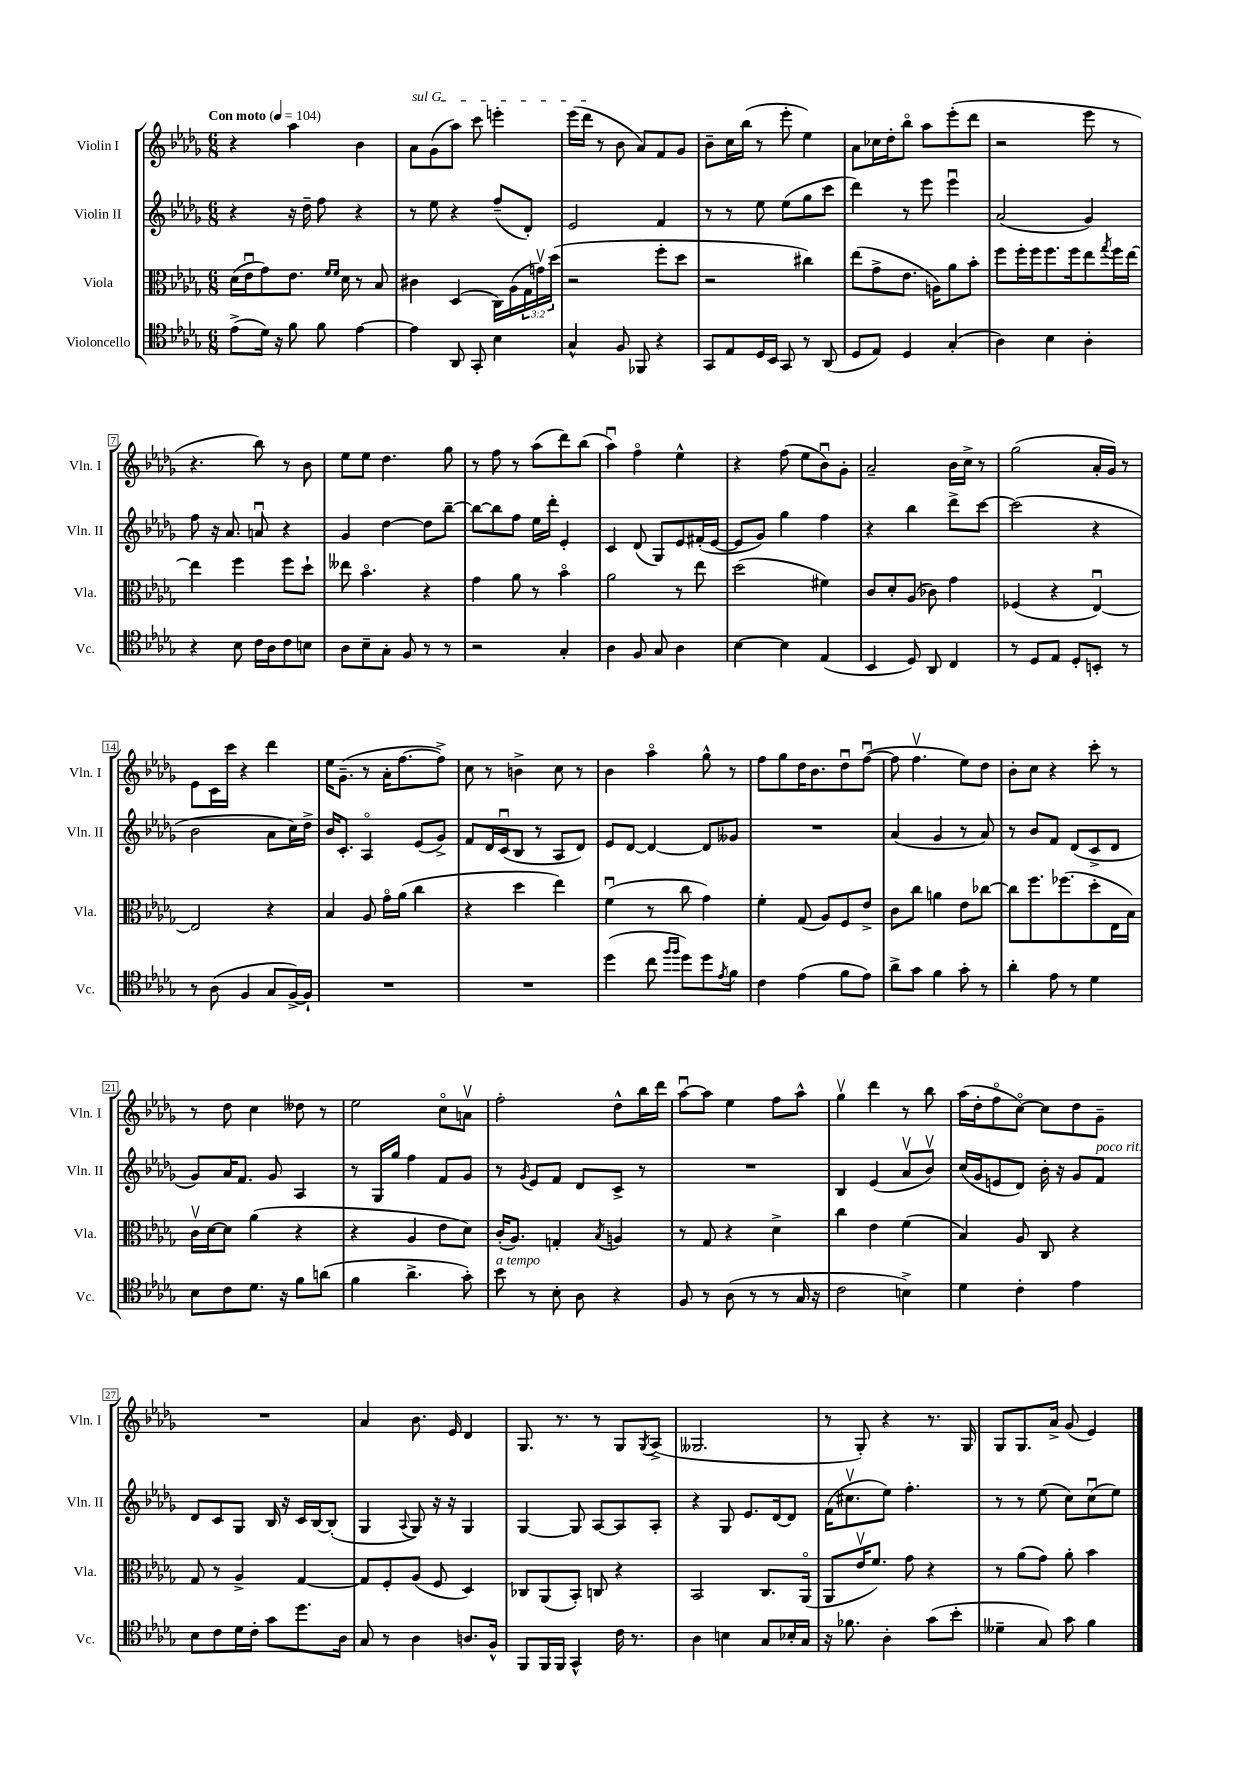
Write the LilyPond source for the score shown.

<<
\new StaffGroup <<
\new Staff = "s0" \with { instrumentName = "Violin I" shortInstrumentName = "Vln. I" } {
    \clef treble \key des \major \numericTimeSignature \time 6/8 \tempo "Con moto" 4 = 104
    r4 aes''4 bes'4 |
    \once \override TextSpanner.bound-details.left.text = \markup { \italic "sul G" } aes'8\startTextSpan ges'8( aes''8) c'''8 e'''4-. |
    ees'''16( des'''16\stopTextSpan r8 bes'8 aes'8) f'8 ges'8 |
    bes'8-- c''16 bes''16( r8 ees'''8-. ees''4) |
    aes'8 ces''16 des''16-. bes''8\flageolet aes''8 ees'''8-.( des'''8 |
    r2 ees'''8 r8 |
    r4. bes''8) r8 bes'8 |
    ees''8 ees''8 des''4. ges''8 |
    r8 f''8 r8 aes''8( des'''8) bes''8( |
    aes''4\downbow) f''4\flageolet ees''4-^ |
    r4 f''8( ees''8 bes'8\downbow) ges'8-. |
    aes'2-- bes'16 c''16-> r8 |
    ges''2( aes'16-. ges'16) r8 |
    ees'8 c'16 c'''16 r4 des'''4 |
    ees''16 ges'8.--( r8 aes'16-. f''8.~ f''8->) |
    c''8 r8 b'4-> c''8 r8 |
    bes'4 aes''4\flageolet ges''8-^ r8 |
    f''8 ges''8 des''16 bes'8. des''8\downbow f''8~\downbow( |
    f''8 f''4.\upbow ees''8) des''8 |
    bes'8-. c''8 r4 c'''8-. r8 |
    r8 des''8 c''4 deses''8 r8 |
    ees''2 c''8\flageolet a'8\upbow |
    f''2-. des''8-^ bes''16 des'''16 |
    aes''8~\downbow aes''8 ees''4 f''8 aes''8-^ |
    ges''4\upbow des'''4 r8 bes''8 |
    aes''16( des''16-. f''8\flageolet c''8~\flageolet) c''8 des''8 ges'8-- |
    R2. |
    aes'4 bes'8. ees'16 des'4 |
    ges8. r8. r8 ges8 \acciaccatura { ges8 } aes8->( |
    geses2. |
    r8 ges8-.) r4 r8. ges16 |
    ges8 ges8. aes'16-> ges'8( ees'4) \bar "|." |
}
\new Staff = "s1" \with { instrumentName = "Violin II" shortInstrumentName = "Vln. II" } {
    \clef treble \key des \major \numericTimeSignature \time 6/8
    r4 r16 des''16-- f''8 r4 |
    r8 ees''8 r4 f''8--( des'8-.) |
    ees'2 f'4 |
    r8 r8 ees''8 ees''8( ges''8 c'''8 |
    des'''4) r8 ees'''8 ees'''4\downbow |
    aes'2( ges'4) |
    f''8 r16 aes'8. a'8\downbow r4 |
    ges'4 des''4~ des''8 bes''8~-- |
    bes''8~ bes''8 f''8 ees''16 des'''16-. ees'4-. |
    c'4 des'8( ges8) ees'8 fis'16-.( ees'16~ |
    ees'8 ges'8) ges''4 f''4 |
    r4 bes''4 des'''8-> c'''8~ |
    c'''2( r4 |
    bes'2 aes'8 c''16) des''16-> |
    bes'16 c'8.-. aes4\flageolet ees'8( ges'8->) |
    f'8 des'16 c'16\downbow( bes8 r8 aes8 des'8) |
    ees'8 des'8~ des'4~ des'8 geses'8 |
    R2. |
    aes'4( ges'4 r8 aes'8) |
    r8 bes'8 f'8 des'8( c'8-> des'8 |
    ges'8) aes'16 f'8. ges'8 aes4 |
    r8 ges16 ges''16 f''4 f'8 ges'8 |
    r8 \acciaccatura { ges'8 } ees'8 f'8 des'8 c'8-> r8 |
    R2. |
    bes4 ees'4( aes'8\upbow bes'8\upbow) |
    c''16( ges'16 e'8 des'8) bes'16-. r16 ges'8 f'8^\markup { \italic "poco rit." } |
    des'8 c'8 ges8 bes16 r16 c'16 bes16~ bes8-.( |
    ges4 \appoggiatura { aes8 } ges8) r16 r16 ges4 |
    ges4~ ges8 aes8~ aes8 aes8-. |
    r4 ges8 ees'8. des'16~ des'8 |
    f'16( cis''8.\upbow ees''8) f''4.-. |
    r8 r8 ees''8( c''8) c''8\downbow( ees''8) \bar "|." |
}
\new Staff = "s2" \with { instrumentName = "Viola" shortInstrumentName = "Vla." } {
    \clef alto \key des \major \numericTimeSignature \time 6/8 \override Staff.TupletNumber.text = #tuplet-number::calc-fraction-text
    des'16( ees'16\downbow ges'8) ees'8. \grace { f'16 f'16 } des'16 r8 bes8 |
    cis'4 des4( c16) aes16( \tuplet 3/2 { ges16 g'16\upbow) des''16( } |
    r2 f''8-. des''8 |
    r2 cis''4) |
    ees''8( ges'8-> ees'8. a16) aes'8 bes'8-. |
    f''8 f''16-. f''16 f''8. f''16 ees''8 \acciaccatura { ges''8 } f''16 ees''16~ |
    ees''4 f''4 f''8 des''8-! |
    eeses''8 bes'4.\flageolet r4 |
    ges'4 aes'8 r8 bes'4\flageolet |
    aes'2 r8 ees''8 |
    des''2( fis'4) |
    c'8 des'8-. aes8( ces'8) ges'4 |
    fes4( r4 ees4~\downbow) |
    ees2 r4 |
    bes4 aes8 ges'16\flageolet aes'16( c''4 |
    r4 des''4 ees''4) |
    f'4\downbow( r8 c''8 ges'4) |
    f'4-. ges8( aes8) f8 ees'8-> |
    c'8 c''8 a'4 ees'8 ces''8~ |
    ces''8 f''8. fes''8.( des''8-. ees16 bes16) |
    c'16\upbow des'16~ des'8 aes'4( r4 |
    r4 aes4 ees'8 des'8) |
    c'16-.( aes8.) g4-. \acciaccatura { bes8 } a4 |
    r8 ges8 r4 des'4-> |
    c''4 ees'4 f'4( |
    bes4) aes8 c8 r4 |
    ges8 r8 aes4-> ges4~ |
    ges8 f8-. aes8( f8 des4) |
    ces8 aes,8( bes,8-.) c8 r4 |
    bes,2 c8. aes,16\flageolet( |
    aes,8 ees'16\upbow f'8.) ges'8 r4 |
    r8 aes'8( ges'8) aes'8-. bes'4 \bar "|." |
}
\new Staff = "s3" \with { instrumentName = "Violoncello" shortInstrumentName = "Vc." } {
    \clef tenor \key des \major \numericTimeSignature \time 6/8
    ees'8->( des'16) r16 f'8 f'8 ees'4~ |
    ees'4 aes,8 ges,8-. bes4 |
    ges4-^ f8 fes,8 r4 |
    ges,8 ees8 des16 bes,16 ges,8 r8 aes,8( |
    des8 ees8) des4 ges4-.( |
    aes4) bes4 aes4-. |
    r4 bes8 c'16 aes16 c'8 b8 |
    aes8 bes8-- ges8-. f8 r8 r8 |
    r2 ges4-. |
    aes4 f8 ges8 aes4 |
    bes4~ bes4 ees4( |
    bes,4 des8) aes,8 c4 |
    r8 des8 ees8 des8-. b,8-. r8 |
    r8 aes8( f4 ges8 f16~->) f16-! |
    R2. |
    R2. |
    des''4( c''8 \grace { f''16 f''16 } des''8) des''8 \acciaccatura { ees'8 } f'8 |
    c'4 ees'4( f'8 ees'8) |
    aes'8-> ges'8 f'4 ges'8-. r8 |
    aes'4-. ees'8 r8 des'4 |
    bes8 c'8 des'8. r16 f'8 a'8( |
    f'4 aes'4.-> ges'8-.) |
    bes'8^\markup { \italic "a tempo" } r8 bes8-. aes8 r4 |
    f8 r8 aes8( r8 r8 ges16 r16 |
    c'2 b4->) |
    des'4 c'4-. ees'4 |
    bes8 c'8 des'16 c'16-. ges'8 des''8. aes16 |
    ges8 r8 aes4 a8. f16-^ |
    f,8 f,16 f,16 ges,4-^ c'16 r8. |
    aes4 b4 ges8 bes16-. ges16 |
    r16 fes'8. aes4-. ges'8( bes'8-. |
    deses'4-- ges8) ges'8 f'4 \bar "|." |
}
>>
>>
\layout { \context { \Score \override BarNumber.stencil = #(make-stencil-boxer 0.1 0.3 ly:text-interface::print) } }
